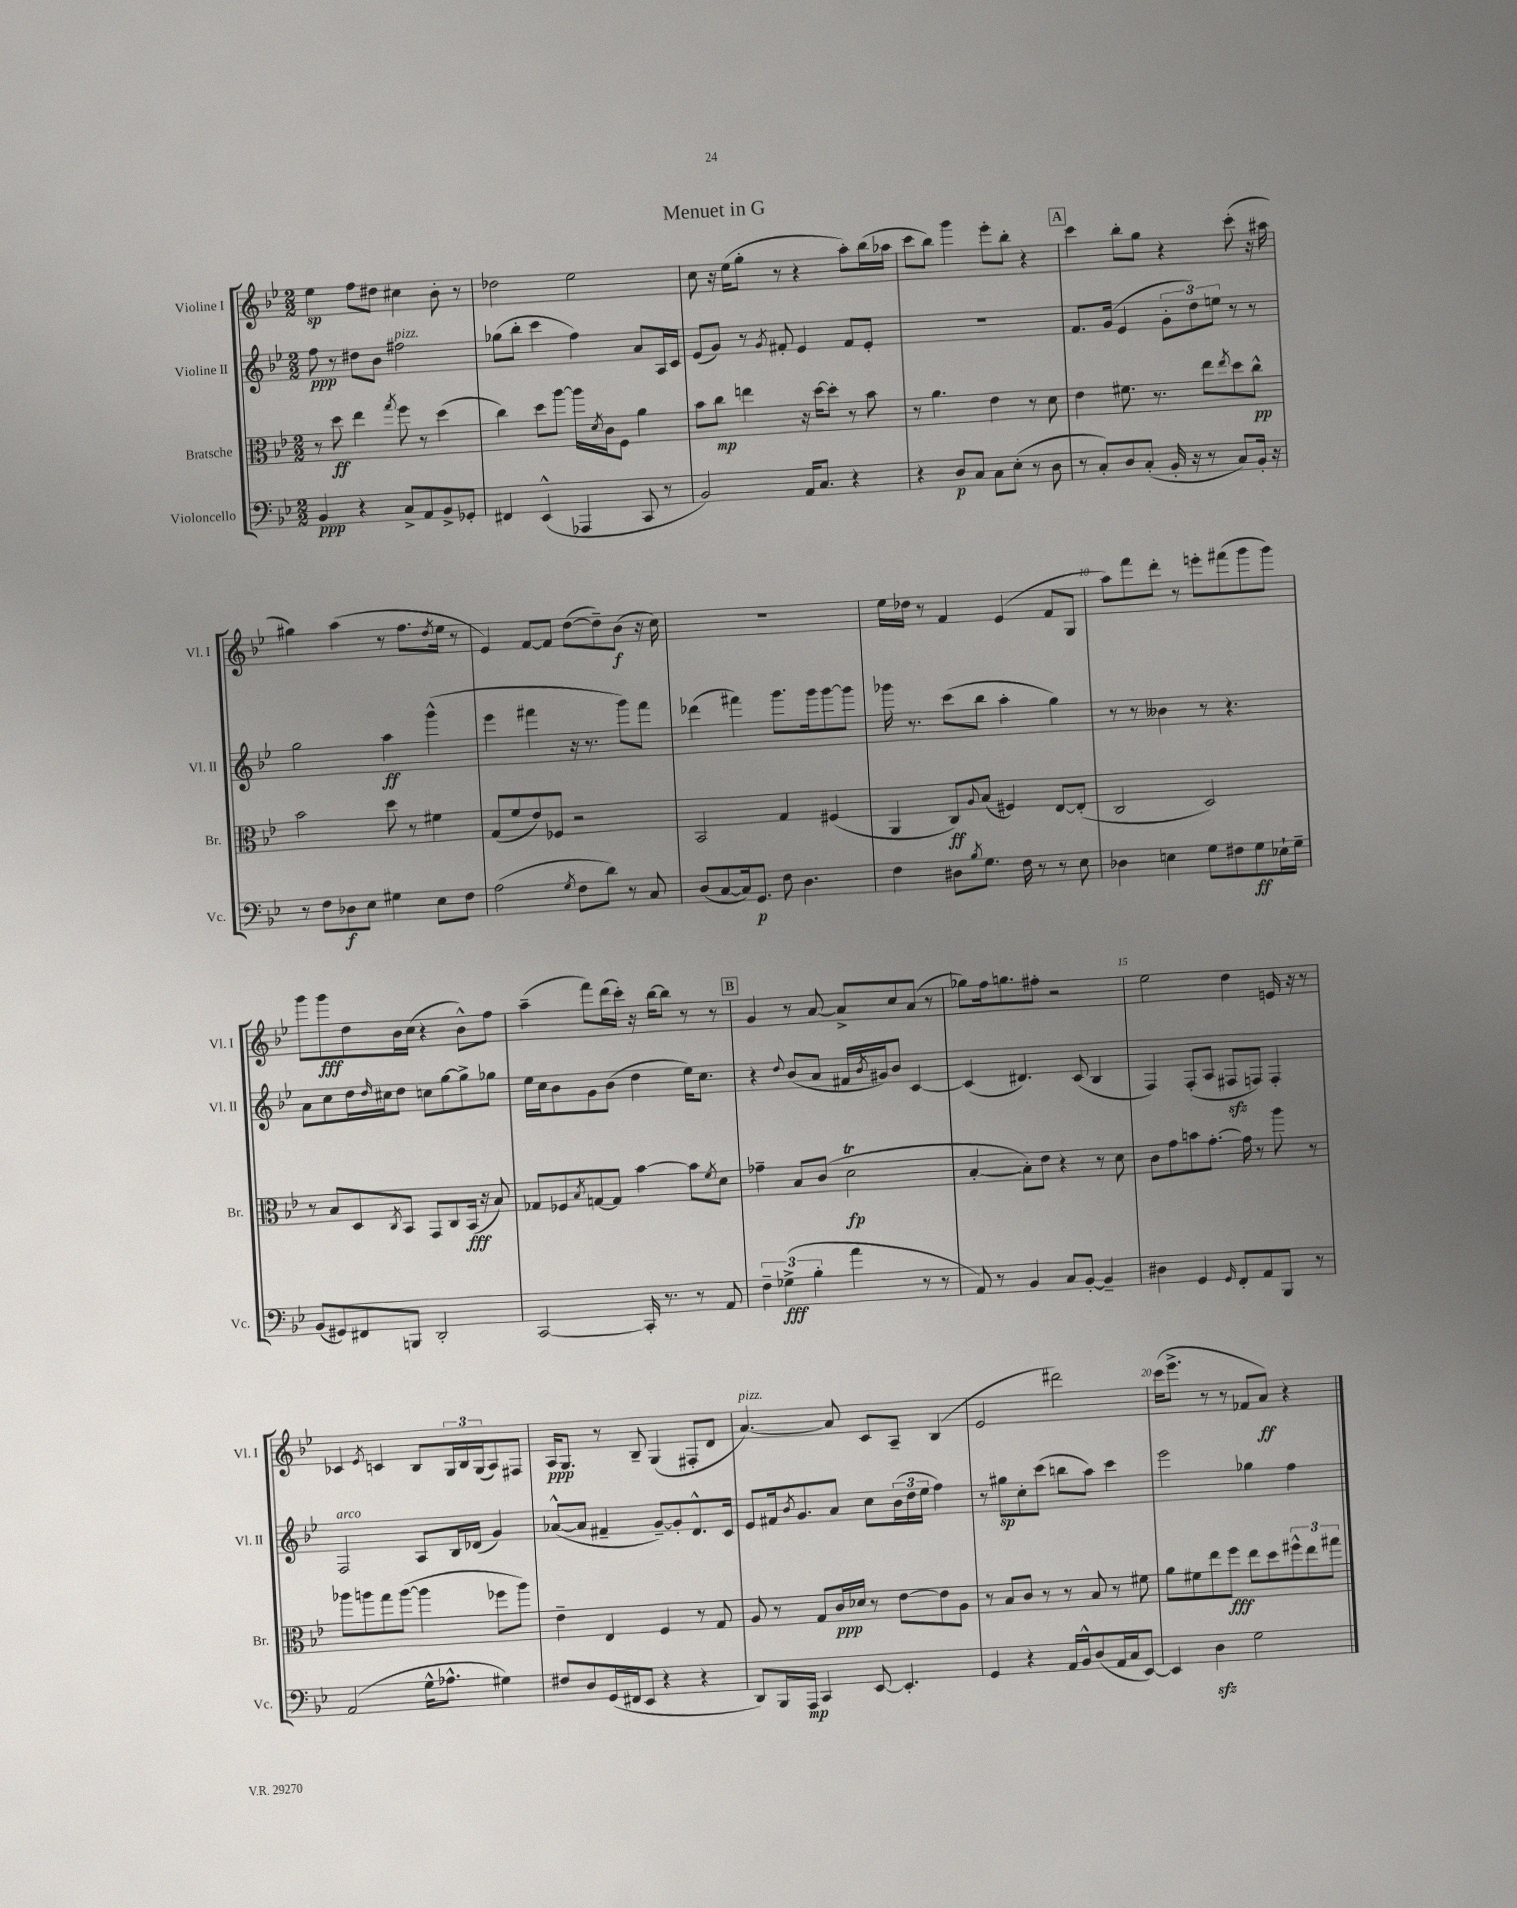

**kern	**dynam	**kern	**dynam	**kern	**dynam	**kern	**dynam
*part4	*part4	*part3	*part3	*part2	*part2	*part1	*part1
*staff4	*staff4	*staff3	*staff3	*staff2	*staff2	*staff1	*staff1
*I"Violoncello	*	*I"Bratsche	*	*I"Violine II	*	*I"Violine I	*
*I'Vc.	*	*I'Br.	*	*I'Vl. II	*	*I'Vl. I	*
*clefF4	*	*clefC3	*	*clefG2	*	*clefG2	*
*k[b-e-]	*	*k[b-e-]	*	*k[b-e-]	*	*k[b-e-]	*
*M2/2	*	*M2/2	*	*M2/2	*	*M2/2	*
=1	=1	=1	=1	=1	=1	=1	=1
4BB-/	ppp	8r	.	8ff\	ppp	4ee-\	sp
.	.	8dd\	ff	8r	.	.	.
4r	.	4ee-\	.	8dd#X\L	.	8ff\L	.
.	.	.	.	8b-\J	.	8dd#X\J	.
.	.	8qgg/	.	.	.	.	.
!	!	!	!	!LO:TX:a:i:t=pizz.	!	!	!
8C^/L	.	8ff\	.	2ff#X\	.	4cc#X\	.
8AA/	.	8r	.	.	.	.	.
8BB-^/	.	(4dd\	.	.	.	8b-'\	.
8GG-X'/J	.	.	.	.	.	8r	.
=2	=2	=2	=2	=2	=2	=2	=2
4FF#X/	.	4cc\)	.	(8gg-X\L	.	2dd-X\	.
.	.	.	.	8bb-'\J	.	.	.
(4EE-^^/	.	8dd\L	.	4ccc\	.	.	.
.	.	[8aa\J	.	.	.	.	.
4AAA-X/	.	16aa\LL]	.	4ff\)	.	2ee-\	.
.	.	8qd/	.	.	.	.	.
.	.	16c\J	.	.	.	.	.
.	.	8F\J	.	.	.	.	.
8CC/	.	4a\	.	8a/L	.	.	.
8r	.	.	.	16A/L	.	.	.
.	.	.	.	16c/JJ	.	.	.
=3	=3	=3	=3	=3	=3	=3	=3
2BB-/)	.	8b-\L	.	(8e-/L	.	8cc\	.
.	.	8cc\J	mp	8g/J)	.	16r	.
.	.	.	.	.	.	(16ee-\KL	.
.	.	4een\	.	8r	.	8gg'\J	.
.	.	.	.	8qg/	.	.	.
.	.	.	.	8f#X'/	.	8r	.
16AA/KL	.	16r	.	4e-/	.	4r	.
8.C/J	.	[16dd\KL	.	.	.	.	.
.	.	8dd'\J]	.	.	.	.	.
4r	.	8r	.	8f#/L	.	8aa'\L)	.
.	.	8b-\	.	8e-'/J	.	(16bb-\L	.
.	.	.	.	.	.	16aa-X\JJ	.
=4	=4	=4	=4	=4	=4	=4	=4
4r	.	8r	.	1r	.	8ccc\L	.
.	.	4.a\	.	.	.	8bb-\J)	.
8D/L	p	.	.	.	.	4ggg\	.
8C/J	.	.	.	.	.	.	.
8C\L	.	4e-\	.	.	.	8eee-'\L	.
(8E-'\J	.	.	.	.	.	8bb-'\J	.
8r	.	8r	.	.	.	4r	.
8D\	.	8d\	.	.	.	.	.
!!LO:REH:place=s1:t=A
=5	=5	=5	=5	=5	=5	=5	=5
8r	.	4e-\	.	8.f/L	.	4ccc\	.
8C'/L)	.	.	.	.	.	.	.
.	.	.	.	(16g/Jk	.	.	.
8D/	.	8.f#X\	.	4e-/	.	8bb-'\L	.
(8C'/J	.	.	.	.	.	8gg\J	.
.	.	8.r	.	.	.	.	.
16BB-'/	.	.	.	12g'\L	.	4r	.
16r	.	.	.	.	.	.	.
.	.	.	.	12dd\)	.	.	.
8r	.	8ee-\L	.	.	.	.	.
.	.	.	.	12een\J	.	.	.
.	.	8qee-/	.	.	.	.	.
8C/L)	.	8dd\	.	8r	.	(8ccc'\	.
16BB-'/Jk	.	8cc^^\J	pp	8r	.	16r	.
16r	.	.	.	.	.	16aa#X\	.
!!LO:LB:g=z
=6	=6	=6	=6	=6	=6	=6	=6
8r	.	2b-\	.	2gg\	.	4gg#X\)	.
8F\L	.	.	.	.	.	.	.
8D-X\	f	.	.	.	.	(4aa\	.
8E-\J	.	.	.	.	.	.	.
4G#X\	.	8dd\	.	4aa\	ff	8r	.
.	.	8r	.	.	.	8.ff\L	.
8E-\L	.	4f#X\	.	(4ggg^^\	.	.	.
.	.	.	.	.	.	8qdd/	.
.	.	.	.	.	.	16ee-\Jk	.
8F\J	.	.	.	.	.	8r	.
=7	=7	=7	=7	=7	=7	=7	=7
(2A\	.	(8G/L	.	4eee-\	.	4e-/)	.
.	.	8f/	.	.	.	.	.
.	.	8e-/)	.	4fff#X\	.	[8f/L	.
.	.	8F-X/J	.	.	.	8f/J]	.
8qG/	.	.	.	.	.	.	.
8F\L	.	2r	.	16r	.	([8dd\L	.
.	.	.	.	8.r	.	.	.
8d\J)	.	.	.	.	.	8dd~\])	.
8r	.	.	.	8ggg\L)	.	(8b-\J	f
8C/	.	.	.	8fff#\J	.	16r	.
.	.	.	.	.	.	16cc\)	.
=8	=8	=8	=8	=8	=8	=8	=8
(8D/L	.	2BB-/	.	(4ddd-X\	.	1r	.
[8C/	.	.	.	.	.	.	.
16C/k])	.	.	.	4fff#X\)	.	.	.
8.GG/J	p	.	.	.	.	.	.
8F\	.	4G/	.	8.ggg\L	.	.	.
4.D\	.	.	.	.	.	.	.
.	.	.	.	16ggg\k	.	.	.
.	.	(4F#X/	.	[8ggg\	.	.	.
.	.	.	.	8ggg\J]	.	.	.
=9	=9	=9	=9	=9	=9	=9	=9
4F\	.	4AA/	.	16ggg-X\	.	16ee-\LL	.
.	.	.	.	8.r	.	16dd-X\JJ	.
.	.	.	.	.	.	8r	.
8D#X\L	.	8C/L)	ff	(8ccc\L	.	4f/	.
8qB-/	.	8qqA/	.	.	.	.	.
8.G\J	.	(8B-/J	.	8bb-\J	.	.	.
.	.	4F#X/)	.	4aa'\	.	(4e-/	.
16F\	.	.	.	.	.	.	.
8r	.	.	.	.	.	.	.
8r	.	[8E-/L	.	4gg\)	.	8f/L	.
8E-\	.	(8E-'/J]	.	.	.	8G/J	.
=10	=10	=10	=10	=10	=10	=10	=10
4D-X\	.	2C/	.	8r	.	8aa\L)	.
.	.	.	.	8r	.	8fff\	.
4En\	.	.	.	4b--X\	.	8ddd'\J	.
.	.	.	.	.	.	8r	.
8G\L	.	2D/)	.	8r	.	8eeen'\L	.
8F#X\	.	.	.	4.r	.	(8fff#X\	.
8G\	ff	.	.	.	.	8ggg\	.
16E-X`\L	.	.	.	.	.	8ggg\J)	.
16G~\JJ	.	.	.	.	.	.	.
!!LO:LB:g=z
=11	=11	=11	=11	=11	=11	=11	=11
(8BB-/L	.	8r	.	8a\L	.	8ggg\L	.
8GG#X/)	.	8B-/L	.	8cc\	.	8ggg\	fff
8FF#X/	.	8D/	.	16dd\L	.	8dd\	.
.	.	.	.	16qqdd/	.	.	.
.	.	.	.	16cc#X\J	.	.	.
.	.	8qC/	.	.	.	.	.
8BBBn/J	.	8BB-/J	.	8dd\J	.	16b-\L	.
.	.	.	.	.	.	(16cc\JJ	.
2DD'/	.	8GG/L	.	8ccn\L	.	4r	.
.	.	8C/	.	[8gg\	.	.	.
.	.	(16BB-/Jk	fff	8gg^\]	.	8b-^^\L)	.
.	.	16r	.	.	.	.	.
.	.	8B-/)	.	8gg-X\J	.	8ff\J	.
=12	=12	=12	=12	=12	=12	=12	=12
[2CC/	.	8G-X/L	.	16ee-\LL	.	(4aa~\	.
.	.	.	.	16cc\J	.	.	.
.	.	8F-X/	.	8b-\	.	.	.
.	.	8qB-/	.	.	.	.	.
.	.	[8Gn/	.	8g\	.	8fff\L)	.
.	.	8G/J]	.	(8b-\J	.	(16ddd\L	.
.	.	.	.	.	.	16ccc'\JJ)	.
16CC'/]	.	[4b-\	.	4dd\	.	16r	.
8.r	.	.	.	.	.	[16bb-\KL	.
.	.	.	.	.	.	8bb-\J]	.
8r	.	8b-\L]	.	16ee-\KL)	.	8r	.
.	.	.	.	8.cc\J	.	.	.
.	.	8qf/	.	.	.	.	.
8AA/	.	8d\J	.	.	.	8r	.
!!LO:REH:place=s1:t=B
=13	=13	=13	=13	=13	=13	=13	=13
6F~\	.	4g-X~\	.	4r	.	4g/	.
(6G-X^\	fff	.	.	.	.	.	.
.	.	.	.	8qqdd/	.	.	.
.	.	8B-/L	.	(8b-/L	.	8r	.
6B-'\	.	.	.	.	.	.	.
.	.	(8c/J	.	8a/J	.	[8a/	.
4a\	.	2dt\	fp	16f#X/LL	.	8a^/L]	.
.	.	.	.	8qb-/	.	.	.
.	.	.	.	16g#X/J)	.	.	.
.	.	.	.	8b-/J	.	8cc/	.
8r	.	.	.	[4c/	.	(8a/J	.
8r	.	.	.	.	.	8r	.
=14	=14	=14	=14	=14	=14	=14	=14
8AA/)	.	[4B-'/	.	(4c/]	.	8gg-X\L)	.
8r	.	.	.	.	.	16ff\k	.
.	.	.	.	.	.	8.ggn\	.
4BB-/	.	8B-'\L])	.	4.d#X/)	.	.	.
.	.	8e-\J	.	.	.	8ff#X'\J	.
8C/L	.	4r	.	.	.	2r	.
[8BB-'/J	.	.	.	(8c/	.	.	.
4BB-~/]	.	8r	.	4B-/	.	.	.
.	.	8d\	.	.	.	.	.
=15	=15	=15	=15	=15	=15	=15	=15
4D#X\	.	8c\L	.	4F/)	.	2ee-\	.
.	.	8g\	.	.	.	.	.
4GG/	.	8bn\	.	(8F'/L	.	.	.
.	.	[8.g'\J	.	8A/J	.	.	.
16qqGG/	.	.	.	.	.	.	.
8FF'/L	.	.	.	8F#Xzz/L	.	4dd\	.
.	.	16g\]	.	.	.	.	.
8AA/	.	8r	.	8Fn/J)	.	.	.
8BBB-/J	.	8aa\	.	4F'/	.	16en/	.
.	.	.	.	.	.	16r	.
8r	.	8r	.	.	.	8r	.
!!LO:LB:g=z
=16	=16	=16	=16	=16	=16	=16	=16
!	!	!	!	!LO:TX:a:i:t=arco	!	!	!
(2AA/	.	8aa-X\L	.	2F/	.	4c-X/	.
.	.	8aan\	.	.	.	.	.
.	.	.	.	.	.	8qe-/	.
.	.	8gg\	.	.	.	4cn/	.
.	.	([8aa\J	.	.	.	.	.
16G^^\KL	.	4aa\]	.	8A/L	.	8B-/L	.
8.A-X^^\J	.	.	.	.	.	.	.
.	.	.	.	16B-/L	.	24G/L	.
.	.	.	.	.	.	24B-/	.
.	.	.	.	(16d-X/JJ	.	.	.
.	.	.	.	.	.	(24G/J	.
4G#X\)	.	8ff-X\L	.	4g/)	.	8A/)	.
.	.	8aa\J)	.	.	.	8F#X/J	.
=17	=17	=17	=17	=17	=17	=17	=17
8F#X/L	.	4e-~\	.	([8a-X^^/L	.	16A/KL	ppp
.	.	.	.	.	.	8.G/J	.
8D/	.	.	.	8a-/J]	.	.	.
(16GG/L	.	4E-/	.	4f#X~/	.	8r	.
16FF#X/J	.	.	.	.	.	.	.
8EE-/J	.	.	.	.	.	8B-~/	.
4r	.	4F/	.	[8g~/L)	.	(4G/	.
.	.	.	.	8g'/]	.	.	.
4r	.	8r	.	8.d^^/	.	8F#X'/L	.
.	.	8G/	.	.	.	8d/J	.
.	.	.	.	16c/Jk	.	.	.
=18	=18	=18	=18	=18	=18	=18	=18
!	!	!	!	!	!	!LO:TX:a:i:t=pizz.	!
8DD/L)	.	8A/	.	8e-/L	.	[4.a/)	.
16BBB-/L	.	8r	.	16f#X/k	.	.	.
.	.	.	.	8qb-/	.	.	.
16AAA/JJ	mp	.	.	8.g/	.	.	.
4CC/	.	8G/L	.	.	.	.	.
.	.	16c/L	ppp	8a/J	.	8a/]	.
.	.	16d-X/JJ	.	.	.	.	.
[8EE-/	.	8r	.	8cc\L	.	8c/L	.
4.EE-'/]	.	[8e-\L	.	(24b-\L	.	8A~/J	.
.	.	.	.	24dd\	.	.	.
.	.	.	.	24ee-\JJ	.	.	.
.	.	8e-\]	.	4ff\)	.	(4B-/	.
.	.	8A\J	.	.	.	.	.
=19	=19	=19	=19	=19	=19	=19	=19
4GG/	.	8r	.	8r	.	2e-/	.
.	.	8B-/L	.	8gg#X\L	sp	.	.
4r	.	8c/J	.	8cc'\	.	.	.
.	.	8r	.	(8ccc\J	.	.	.
16AA/LL	.	8r	.	8bbn\L	.	2ddd#X\)	.
16BB-^^/J	.	.	.	.	.	.	.
(8D/	.	8B-/	.	8aa\J)	.	.	.
16AA/L	.	8r	.	4ccc\	.	.	.
16C/J	.	.	.	.	.	.	.
[8EE-/J)	.	8f#X\	.	.	.	.	.
=20	=20	=20	=20	=20	=20	=20	=20
4EE-/]	.	8a\L	.	2eee-\	.	(16ccc\KL	.
.	.	.	.	.	.	8.eee-^\J	.
.	.	8f#X\	.	.	.	.	.
4Dzz\	.	8ee-\	.	.	.	8r	.
.	.	8ff\J	fff	.	.	8r	.
2G\	.	8ee-\L	.	4gg-X\	.	8f-X/L	.
.	.	8dd\	.	.	.	8a/J)	ff
.	.	12ff#X^^\	.	4ff\	.	4r	.
.	.	12ee-\	.	.	.	.	.
.	.	12gg#X\J	.	.	.	.	.
==	==	==	==	==	==	==	==
*-	*-	*-	*-	*-	*-	*-	*-
